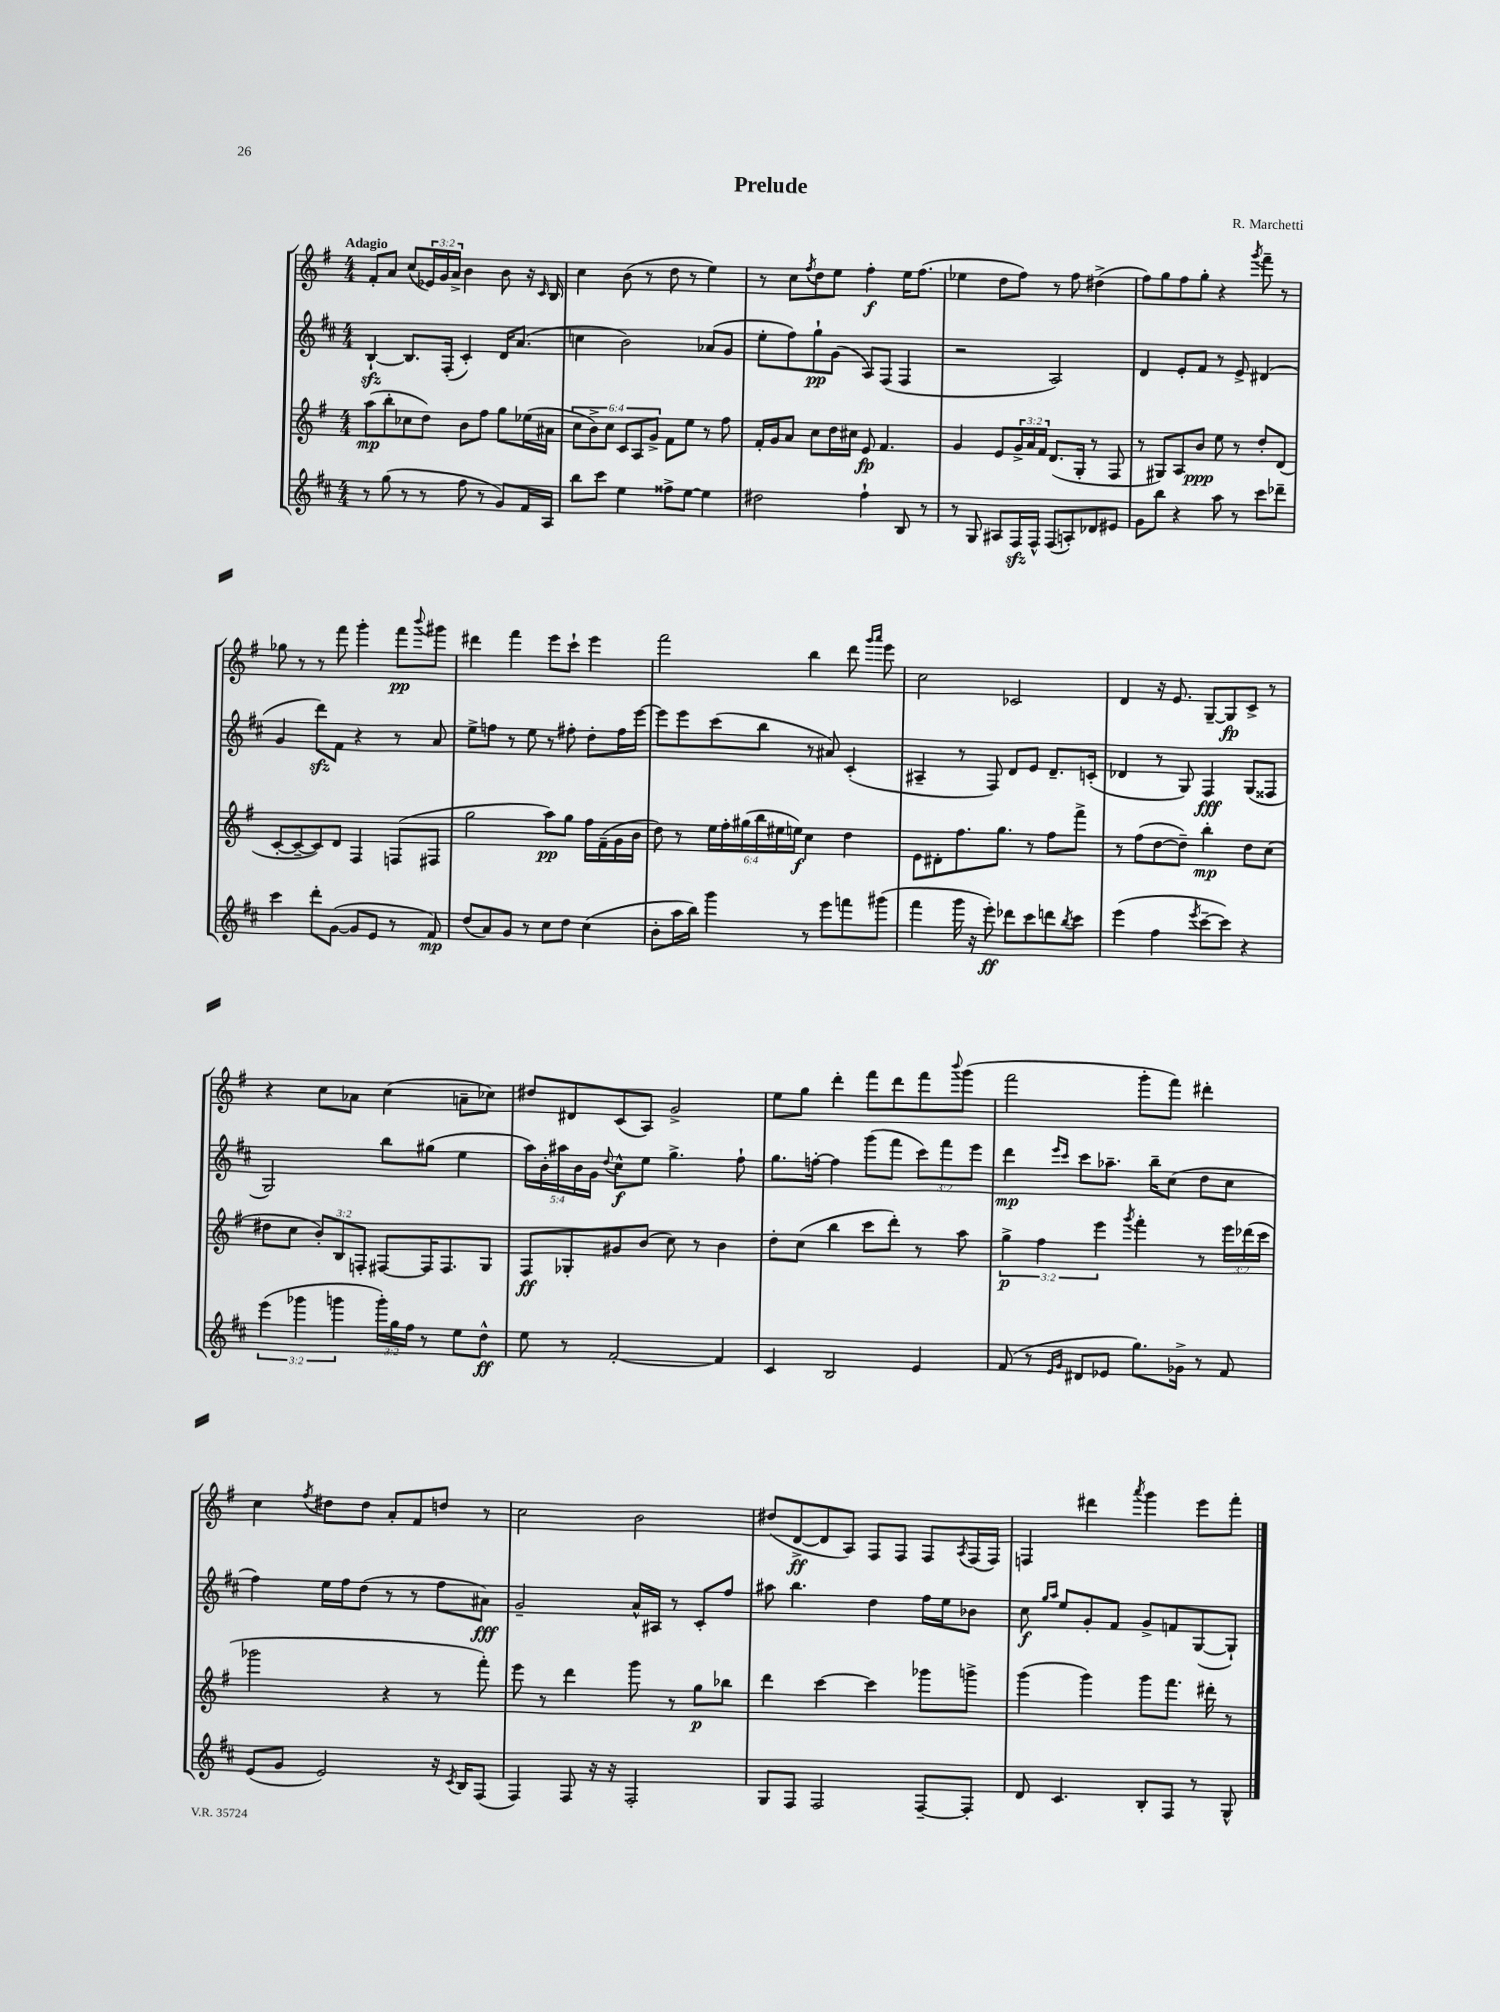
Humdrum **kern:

**kern	**kern	**kern	**kern
*staff4	*staff3	*staff2	*staff1
*clefG2	*clefG2	*clefG2	*clefG2
*k[f#c#]	*k[f#]	*k[f#c#]	*k[f#]
*M4/4	*M4/4	*M4/4	*M4/4
8r	(8aa	[4B`	8f#'
(8gg	8bb'	.	8a
8r	8cc-	8.B]	(8cc
8r	8dd)	.	24e-)
.	.	.	24g
.	.	(16F#'	.
.	.	.	24a^
8ff#	8b	4c#')	4b
8r	8ff#	.	.
8g)	8gg	16d	8b
.	.	(8.a	.
16f#	(16ee-	.	16r
.	.	.	16qqc
16A	16a#	.	16B
=	=	=	=
8bb	12cc	4cc	4cc
.	12b^)	.	.
8ccc#	.	.	.
.	12cc	.	.
4ee	12c	2b)	(8b
.	12A	.	.
.	.	.	8r
.	12g^	.	.
8ff##^	8f#	.	8dd
[8ee	8ee	.	8r
4ee]	8r	(8a-	4ee)
.	8ff#	8g	.
=	=	=	=
2dd#	16f#'	8ee'	8r
.	16g	.	.
.	8a	8ff#)	8cc
.	.	.	8qff#
.	8cc	8gg`	8dd
.	16dd	(8g	8ee
.	16cc#	.	.
4ff#`	8e	8A)	4ff#'
.	4.f#	(8F#	.
8B	.	4F#	16ee
.	.	.	(8.ff#
8r	.	.	.
=	=	=	=
8r	4g	2r	4ee-
8G	.	.	.
8A#	8e	.	8dd
16F#	24g^	.	8ff#)
.	24a	.	.
16F#^^	.	.	.
.	24f#	.	.
(8F#	(8.d	2A)	8r
8A')	.	.	8ff#
.	16G'	.	.
8d-	8r	.	(4dd#^
8e#	8F#	.	.
=	=	=	=
8g	8r	4d	8ff#)
8bb	8G#)	.	8gg
4r	8A	8e'	8ff#
.	8b	8f#	8gg'
8aa	8ee	8r	4r
8r	8r	8e^	.
.	.	.	8qggg
8ccc#	8dd'	(4d#	8fff#~
8ddd-~	(8d	.	8r
=	=	=	=
4ccc#	[8c'	4g	8gg-
.	8c~_	.	8r
8ddd'	8c])	8ddd)	8r
([8g	8d	8f#	8fff#
8g]	4F#	4r	4ggg'
8e	.	.	.
8r	(8F	8r	8fff#
.	.	.	8qqbbb
8f#)	8F#	8a	8ggg#
=	=	=	=
(8dd	2gg	8ee^	4ddd#
8a)	.	8ff	.
8g	.	8r	4fff#
8r	.	8ee	.
8cc#	8aa)	8r	8eee
8dd	8gg	8ff#'	8ccc`
(4cc#	16ff#	8dd'	4eee
.	(16f#~	.	.
.	16g	16ff#	.
.	16b	[16eee	.
=	=	=	=
8b'	8dd)	8eee]	2fff#
16aa	8r	8eee	.
16bb)	.	.	.
4ggg	24ee	(8ccc#	.
.	24ff#'	.	.
.	(24gg#	.	.
.	24bb	8bb	.
.	24ee#	.	.
.	24ee)	.	.
8r	4cc	8r	4bb
8eee	.	8a#)	.
8fff	4dd	(4c#'	8ddd
.	.	.	16qqggg
.	.	.	16qqaaa
(8ggg#	.	.	8eee
=	=	=	=
4fff#	8e	4A#~	2cc
.	8d#'	.	.
16ggg	8.ff#	8r	.
16r	.	.	.
8eee')	.	8F#)	.
.	8.gg	.	.
8ddd-	.	8d	2c-
8ccc#	8r	8e	.
8ddd	8ff#	8.d~	.
8qbb	.	.	.
8ccc#	8fff#^	.	.
.	.	(16c'	.
=	=	=	=
(4eee	8r	4d-	4d
.	(8ff#	.	.
4ff#	[8dd	8r	16r
.	.	.	8.e
.	8dd~])	8G)	.
8qeee	.	.	.
[8ccc#~	4bb'	4F#	[8G~
8ccc#])	.	.	8G]
4r	8dd	(8G	8c^
.	(8cc	8F##	8r
=	=	=	=
(6eee	8dd#	2G)	4r
.	8cc	.	.
6ggg-	.	.	.
.	12b')	.	8cc
6ggg	12B	.	.
.	.	.	8a-
.	12F'	.	.
24ggg')	[8F#	8bb	(4cc
24gg	.	.	.
24ff#	.	.	.
8r	16F#]	(8gg#	.
.	8.F#	.	.
8ee	.	4ee	8a~
8dd^^	8G	.	8cc-)
=	=	=	=
8ee	8F#	20aa)	8dd#
.	.	20b'	.
.	.	20aa#	.
8r	8G-'	.	8d#
.	.	20b	.
.	.	20g	.
.	.	8qqdd	.
[2f#'	8g#	8cc#^^	(8c
.	(8b	8ee	8A)
.	8cc)	4.gg^	2g^
.	8r	.	.
4f#]	4b	.	.
.	.	8ff#`	.
=	=	=	=
4c#	8dd'	8.gg	8ee
.	(8cc	.	8gg
.	.	[16ff'	.
2B	4bb	4ff]	4ddd'
.	8ccc	(8ggg	8fff#
.	8ddd')	8fff#	8ddd
4e	8r	12ccc#)	8fff#
.	.	12fff#	.
.	.	.	8qqbbb
.	8aa	.	(8ggg
.	.	12eee	.
=	=	=	=
(8f#	6gg^	4ddd	2fff#
8r	.	.	.
.	6ff#	.	.
16qqe	.	16qqeee	.
16qqg	.	16qqccc#	.
8d#	.	8ccc#	.
.	6eee	.	.
8e-	.	8.aa-~	.
.	8qggg	.	.
8.gg)	4fff#'	.	8ggg'
.	.	16bb~	.
.	.	(8cc#	8fff#)
16g-^	.	.	.
8r	8r	8dd	4ddd#'
8f#	24eee	8cc#	.
.	(24ddd-	.	.
.	24ccc	.	.
=	=	=	=
(8e	2ggg-	4ff#)	4cc
8g	.	.	.
.	.	.	8qff#
2e)	.	16ee	8dd#
.	.	16ff#	.
.	.	(8dd	8dd#
.	4r	8r	8a'
.	.	8r	8f#
16r	8r	8ff#	8dd
8qc#	.	.	.
16B	.	.	.
(8F#	8fff#')	8a#)	8r
=	=	=	=
4F#)	8eee	2g~	2cc
.	8r	.	.
8F#	4ddd	.	.
16r	.	.	.
16r	.	.	.
2F#'	8ggg	16a^^	2b
.	.	16A#	.
.	8r	8r	.
.	8gg	8c#'	.
.	8bb-	8ff#	.
=	=	=	=
8G	4ddd	8aa#	(8dd#
8F#	.	4.bb	[8d^
2F#	[4ccc	.	8d]
.	.	.	8A)
.	4ccc]	4dd	8F#
.	.	.	8F#
[8F#~	8ggg-	16ff#	8F#
.	.	16ee	.
.	.	.	8qA
8F#']	8ggg^	8b-	(16F#
.	.	.	16F#)
=	=	=	=
8d	(4ggg	8cc#	4F
.	.	16qqgg	.
.	.	16qqaa	.
4.c#	.	8ee	.
.	4ggg)	8g'	4ddd#
.	.	8f#	.
.	.	.	8qaaa
8B'	8ggg	8g^	4ggg
8F#	8.fff#	8f	.
8r	.	([8G	8eee
.	16ddd#'	.	.
8G^^	8r	8G`])	8fff#'
==	==	==	==
*-	*-	*-	*-
